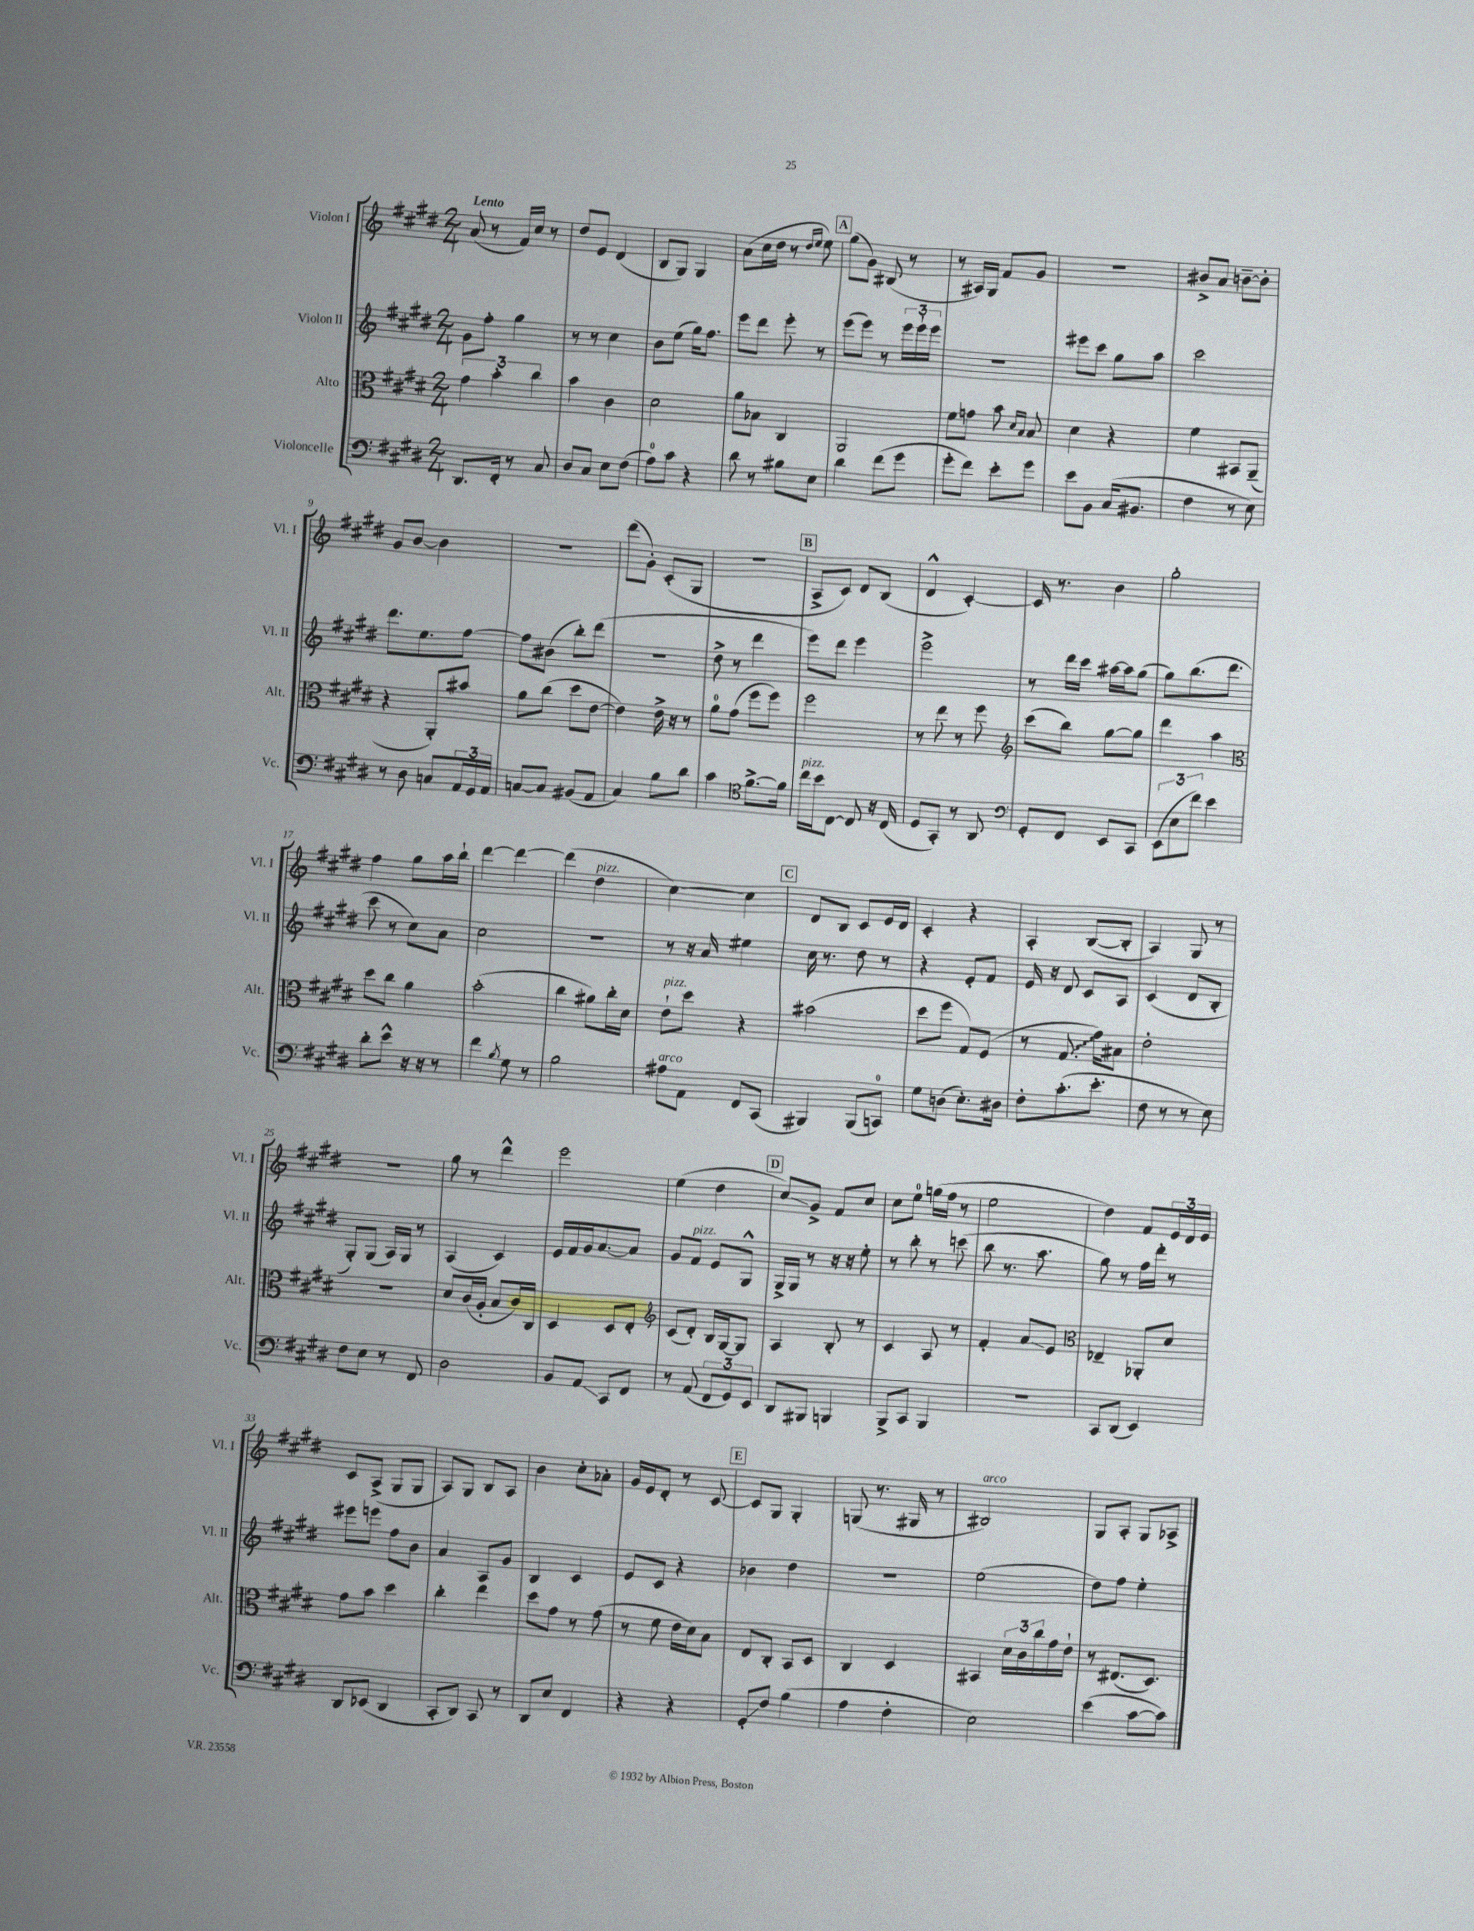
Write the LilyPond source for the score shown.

<<
\new StaffGroup <<
\new Staff = "s0" \with { instrumentName = "Violon I" shortInstrumentName = "Vl. I" } {
    \clef treble \key e \major \numericTimeSignature \time 2/4 \tempo "Lento"
    a'8( r8 fis'16) cis''16 r8 |
    dis''8 e'8 dis'4( |
    b8 gis8) gis4 |
    a'8( cis''16 dis''16 r8 \grace { dis''16 e''16 } e''8) |
    \mark \markup { \box "A" } gis''8( gis'8) bis8( r8 |
    r8 ais16) gis16 fis'8 gis'8 |
    R2 |
    bis'8-> a'8 b'8~-- b'8-. |
    gis'8 b'8~ b'4 |
    r2 |
    dis'''8( gis'8-.) cis'8-.( gis8 |
    R2 |
    \mark \markup { \box "B" } a8-> cis'8) dis'8 b8( |
    dis'4-^ cis'4~-.) |
    cis'16 r8. b'4 |
    gis''2-. |
    fis''4 gis''8 a''16 b''16-! |
    dis'''4~ dis'''4~ |
    dis'''4( dis''4^\markup { \italic "pizz." } |
    cis''4~) cis''4 |
    \mark \markup { \box "C" } dis'8 b8 cis'8 e'16 dis'16 |
    cis'4-. r4 |
    a4-. b8~( b8-. |
    a4) gis8 r8 |
    R2 |
    gis''8 r8 dis'''4-^ |
    e'''2 |
    e''4( dis''4 |
    \mark \markup { \box "D" } cis''8\glissando) gis'8-> fis'8 cis''8 |
    cis''8 e''8-0 g''16( fis''16 r8 |
    e''2 |
    dis''4) fis'8 \tuplet 3/2 { e'16 dis'16 e'16 } |
    cis'8 a8->( gis8 gis8 |
    a8) gis8 b8 a8 |
    b'4 cis''8-. aes'8-. |
    gis'16 e'16 dis'8-. r8 cis'8~ |
    \mark \markup { \box "E" } cis'8 gis8 gis4-. |
    g8( r8. gis16 r8 |
    bis2^\markup { \italic "arco" }) |
    gis8 a8-. gis8 aes8-> \bar "|." |
}
\new Staff = "s1" \with { instrumentName = "Violon II" shortInstrumentName = "Vl. II" } {
    \clef treble \key e \major \numericTimeSignature \time 2/4
    gis'8 fis''8-. gis''4 |
    r8 r8 cis''4 |
    b'8 e''8( gis''16) fis''8. |
    e'''8 dis'''8 e'''8-. r8 |
    \mark \markup { \box "A" } e'''8( e'''8) r8 \tuplet 3/2 { e'''16 e'''16-! e'''16 } |
    r2 |
    eis'''8 cis'''8 gis''8 a''8 |
    cis'''2 |
    dis'''8. e''8. fis''8~ |
    fis''8 bis'8( b''8-.) dis'''8( |
    r2 |
    dis''8-> r8 dis'''4 |
    \mark \markup { \box "B" } e'''8) dis'''8 e'''4 |
    e'''2-> |
    r8 dis'''16 cis'''16 ais''16~ ais''16 gis''8( |
    gis''8) b''8.( dis'''8. |
    cis'''8 r8 cis''8) a'8 |
    cis''2 |
    r2 |
    r8 r16 a'16 eis''4 |
    \mark \markup { \box "C" } cis''16 r8. dis''8 r8 |
    r4 e'8-. fis'8 |
    e'16 r16 dis'8 cis'8 a8 |
    cis'4( dis'8 b8-. |
    gis8-.) gis8( a16) gis16 r8 |
    a4( cis'4) |
    e'16 fis'16 gis'16 a'8.~ a'8 |
    gis'8 fis'8^\markup { \italic "pizz." } e'8 gis8-^ |
    \mark \markup { \box "D" } gis16-> gis16 r8 r16 r16 e''8-. |
    r8 b''8-. r8 c'''8( |
    b''8 r8. a''8. |
    gis''8) r8 fis''16 dis'''16-. r8 |
    eis'''8 e'''8 fis''8 b'8 |
    a'4 a8 gis'8 |
    b4 cis'4 |
    e'8 cis'8 r4 |
    \mark \markup { \box "E" } bes'4 dis''4 |
    r2 |
    e''2( |
    dis''8) fis''8 e''4-. \bar "|." |
}
\new Staff = "s2" \with { instrumentName = "Alto" shortInstrumentName = "Alt." } {
    \clef alto \key e \major \numericTimeSignature \time 2/4
    \tuplet 3/2 { gis'4 b'4-. cis''4 } |
    b'4 cis'4 |
    dis'2 |
    a'8 bes8 cis4 |
    \mark \markup { \box "A" } a,2 |
    fis'8 g'8 b'8 \grace { dis'16 b16 } b8 |
    dis'4 r4 |
    fis'4 bis,8 a,8--( |
    r4 a,8-.) bis'8 |
    a'8 cis''8( dis''8 e'8~ |
    e'4) e'16-> r16 r8 |
    a'8-0 gis'8( fis''8 fis''8) |
    \mark \markup { \box "B" } fis''2 |
    r8 e''8 r8 fis''8 |
    \clef treble cis'''8( b''8) gis''8~ gis''8 |
    dis'''4 a''4 |
    \clef alto dis''8 cis''8 a'4 |
    b'2-.( |
    cis''4 ais'8) cis''16-. dis'16 |
    e'8-!^\markup { \italic "pizz." } dis''8 r4 |
    \mark \markup { \box "C" } bis'2( |
    dis''8 fis''8 gis8) fis8( |
    r8 \once \override Glissando.style = #'zigzag gis8.\glissando gis'16) bis8 |
    e'2-. |
    r2 |
    dis'8 cis'16( a16-. b8 cis'16) cis16 |
    dis4 dis8 e8-. |
    \clef treble cis'8( dis'8-.) b16 gis16~ gis8 |
    \mark \markup { \box "D" } a4 b8-. r8 |
    cis'4 a8 r8 |
    fis'4-. a'8\glissando e'8 |
    \clef alto ees4-- aes,8-. dis'8 |
    gis'8 b'8 dis''4 |
    cis''4-. e''4 |
    dis''8 gis'8 r8 gis'8( |
    r8 fis'8 e'16 dis'16) b8 |
    \mark \markup { \box "E" } e8 cis8-. b,8 dis8 |
    cis4 dis4 |
    bis,4 \tuplet 3/2 { dis'16 cis'16 cis''16 } gis'16 e'16-! |
    r8 eis8.( dis8.) \bar "|." |
}
\new Staff = "s3" \with { instrumentName = "Violoncelle" shortInstrumentName = "Vc." } {
    \clef bass \key e \major \numericTimeSignature \time 2/4
    dis,8. fis,16-. r8 cis8 |
    dis8 cis8 e8 fis8( |
    a8-0) cis'8 r4 |
    dis'8 r8 bis8 e8 |
    \mark \markup { \box "A" } dis'4 fis'8( gis'8 |
    gis'8-. fis'8) e'8-. gis'8 |
    e'8 b,8 cis16( bis,8. |
    fis4 r8 e8) |
    r8 dis8 c8 \tuplet 3/2 { a,16 gis,16 a,16 } |
    c8~ c8 bis,8( a,8 |
    cis4) b8 dis'8 |
    cis'4 \clef tenor fis'8.~-> fis'16 |
    \mark \markup { \box "B" } cis''16^\markup { \italic "pizz." } b'16 cis8~ cis8 r16 cis16( |
    dis8 gis,8-.) r8 a,8 |
    \clef bass gis,8-. fis,8 e,8 cis,8 |
    \tuplet 3/2 { e,8( e8 fis'8) } e'4 |
    dis'8-. e'8-^ r16 r16 r8 |
    fis'4 \acciaccatura { b8 } gis8 r8 |
    b2 |
    ais8^\markup { \italic "arco" } a,8 fis,8 cis,8( |
    \mark \markup { \box "C" } bis,,4) bis,,8( c,8-0) |
    gis8 d8( e8.-.) dis16 |
    fis8-. cis'8.-.( e'8.-. |
    fis8 r8 r8 e8) |
    fis8 e8 r8 fis,8 |
    dis2 |
    b,8 a,8\glissando cis,8 fis,8 |
    r8 a,8( \tuplet 3/2 { fis,8 gis,8) e,8 } |
    \mark \markup { \box "D" } dis,8 bis,,8 b,,4 |
    b,,8-> cis,8 b,,4 |
    r2 |
    cis,8 dis,8( e,4) |
    dis,8 ees,8( dis,4 |
    cis,8-. dis,8) cis,8 r8 |
    dis,8 e8 fis,4 |
    r4 r4 |
    \mark \markup { \box "E" } gis,8-.\glissando fis8 b4( |
    a4 fis4-. |
    e2) |
    e'4( cis'8~ cis'8) \bar "|." |
}
>>
>>
